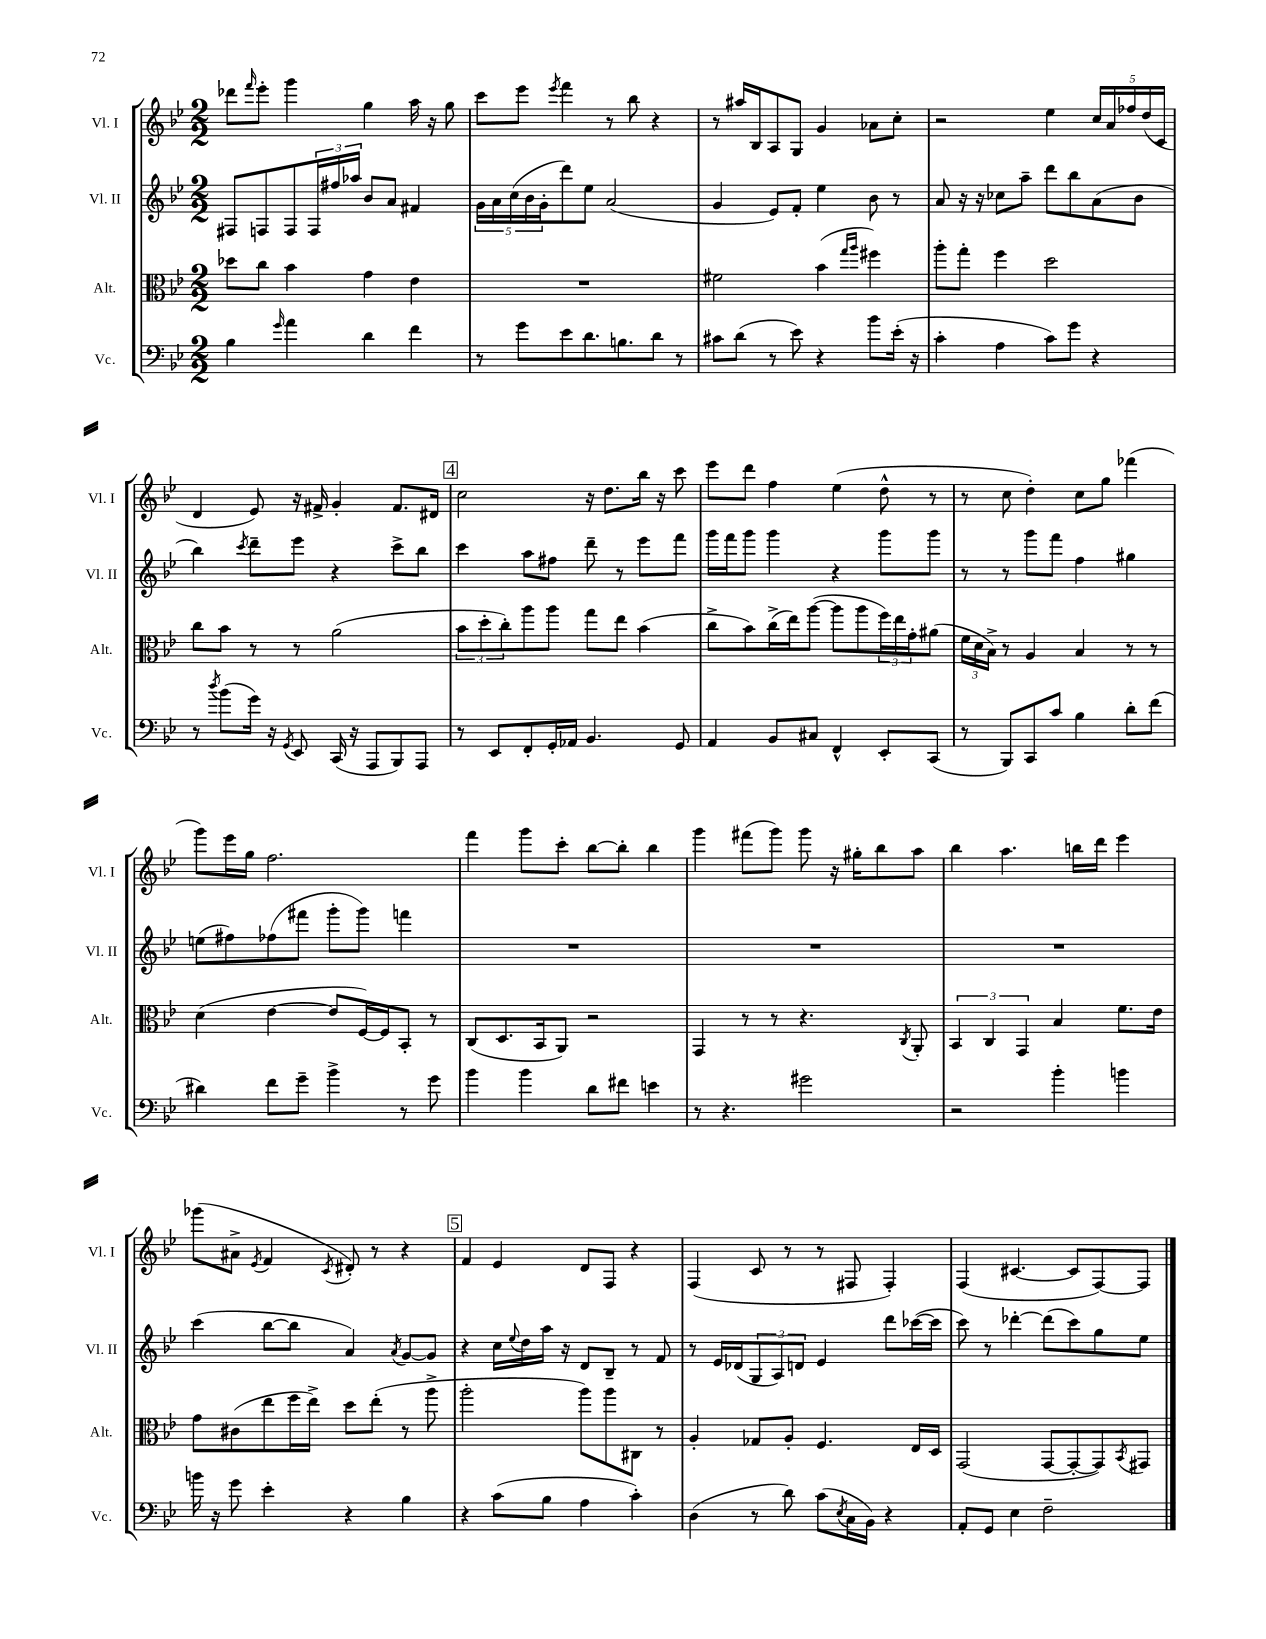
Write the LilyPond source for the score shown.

<<
\new StaffGroup <<
\new Staff = "s0" \with { instrumentName = "Vl. I" shortInstrumentName = "Vl. I" } {
    \clef treble \key bes \major \numericTimeSignature \time 2/2
    des'''8 \grace { f'''16 } ees'''8-. g'''4 g''4 a''16 r16 g''8 |
    c'''8 ees'''8 \acciaccatura { ees'''8 } f'''4 r8 bes''8 r4 |
    r8 ais''16 bes16 a8 g8 g'4 aes'8 c''8-. |
    r2 ees''4 \tuplet 5/4 { c''16 a'16 fes''16 d''16( c'16 } |
    d'4 ees'8) r16 fis'16-> g'4-. fis'8. dis'16 |
    \mark \markup { \box "4" } c''2 r16 d''8. bes''16 r16 c'''8 |
    ees'''8 d'''8 f''4 ees''4( d''8-^ r8 |
    r8 c''8 d''4-.) c''8 g''8 fes'''4( |
    g'''8) ees'''16 g''16 f''2. |
    f'''4 g'''8 c'''8-. bes''8~ bes''8-. bes''4 |
    g'''4 fis'''8( g'''8) g'''8 r16 gis''16-. bes''8 a''8 |
    bes''4 a''4. b''16 d'''16 ees'''4 |
    ges'''8( ais'8-> \acciaccatura { ees'8 } f'4 \acciaccatura { c'8 } dis'8-.) r8 r4 |
    \mark \markup { \box "5" } f'4 ees'4 d'8 f8 r4 |
    f4( c'8 r8 r8 fis8 fis4-.) |
    f4( cis'4.~ cis'8 f8~) f8 \bar "|." |
}
\new Staff = "s1" \with { instrumentName = "Vl. II" shortInstrumentName = "Vl. II" } {
    \clef treble \key bes \major \numericTimeSignature \time 2/2
    fis8 f8 f8 \tuplet 3/2 { f16 fis''16 aes''16 } bes'8 a'8 fis'4 |
    \tuplet 5/4 { g'16 a'16 c''16( bes'16 g'16-. } d'''8) ees''8 a'2( |
    g'4 ees'8) f'8-. ees''4 bes'8 r8 |
    a'8 r16 r16 ces''8 a''8-- d'''8 bes''8 a'8( bes'8 |
    bes''4) \acciaccatura { c'''8 } d'''8-- ees'''8 r4 c'''8-> bes''8 |
    \mark \markup { \box "4" } c'''4 a''8 fis''8 d'''8-- r8 ees'''8 f'''8 |
    g'''16 f'''16 g'''8 g'''4 r4 g'''8 g'''8 |
    r8 r8 g'''8 f'''8 f''4 gis''4 |
    e''8( fis''8) fes''8( fis'''8 g'''8-. g'''8) f'''4 |
    R1 |
    R1 |
    R1 |
    c'''4( bes''8~ bes''8 a'4) \acciaccatura { a'8 } g'8~ g'8 |
    \mark \markup { \box "5" } r4 c''16 \appoggiatura { ees''8 } d''16 a''16 r16 d'8 bes8-- r8 f'8 |
    r8 ees'16 des'16( \tuplet 3/2 { g8 a8) d'8 } ees'4 d'''8 ces'''16~( ces'''16 |
    c'''8) r8 des'''4~-. des'''8( c'''8) g''8 ees''8 \bar "|." |
}
\new Staff = "s2" \with { instrumentName = "Alt." shortInstrumentName = "Alt." } {
    \clef alto \key bes \major \numericTimeSignature \time 2/2
    des''8 c''8 bes'4 g'4 ees'4 |
    R1 |
    fis'2 bes'4( \grace { g''16 a''16 } fis''4) |
    a''8-. g''8-. f''4 d''2 |
    c''8 bes'8 r8 r8 a'2( |
    \mark \markup { \box "4" } \tuplet 3/2 { bes'8 d''8-. c''8-.) } a''8 a''8 g''8 ees''8 bes'4( |
    c''8-> bes'8) c''16->( ees''16) a''8~( a''8 a''8 \tuplet 3/2 { f''16) ees''16 g'16-. } ais'8( |
    \tuplet 3/2 { f'16 d'16 bes16->) } r8 a4 bes4 r8 r8 |
    d'4( ees'4~ ees'8 f16~) f16 bes,8-. r8 |
    c8( d8. bes,16 a,8) r2 |
    g,4 r8 r8 r4. \acciaccatura { c8 } a,8-. |
    \tuplet 3/2 { bes,4 c4 g,4 } bes4 f'8. ees'16 |
    g'8 cis'8( ees''8 f''16 ees''16->) d''8 ees''8-.( r8 a''8-> |
    \mark \markup { \box "5" } a''2-. a''8) a''8 cis8 r8 |
    a4-. ges8 a8-. f4. ees16 d16 |
    g,2( g,8~ g,8~-. g,8) \acciaccatura { bes,8 } gis,8 \bar "|." |
}
\new Staff = "s3" \with { instrumentName = "Vc." shortInstrumentName = "Vc." } {
    \clef bass \key bes \major \numericTimeSignature \time 2/2
    bes4 \grace { g'16 } a'4 d'4 f'4 |
    r8 g'8 ees'8 d'8. b8. d'8 r8 |
    cis'8 d'8( r8 ees'8) r4 bes'8 ees'16-.( r16 |
    c'4-. a4 c'8) g'8 r4 |
    r8 \acciaccatura { d''8 } bes'8( g'16) r16 \acciaccatura { g,8 } ees,8 c,16( r16 a,,8 bes,,8) a,,8 |
    \mark \markup { \box "4" } r8 ees,8 f,8-. g,16-. aes,16 bes,4. g,8 |
    a,4 bes,8 cis8 f,4-^ ees,8-. c,8( |
    r8 bes,,8) c,8 c'8 bes4 d'8-. f'8( |
    dis'4) f'8 g'8-- bes'4-> r8 g'8 |
    bes'4 bes'4 d'8 fis'8 e'4 |
    r8 r4. gis'2 |
    r2 bes'4-. b'4 |
    b'16 r16 g'8 ees'4-. r4 bes4 |
    \mark \markup { \box "5" } r4 c'8( bes8 a4 c'4-.) |
    d4( r8 d'8) c'8( \acciaccatura { ees8 } c16 bes,16) r4 |
    a,8-. g,8 ees4 f2-- \bar "|." |
}
>>
>>
\layout { \context { \Score \remove "Bar_number_engraver" } }
